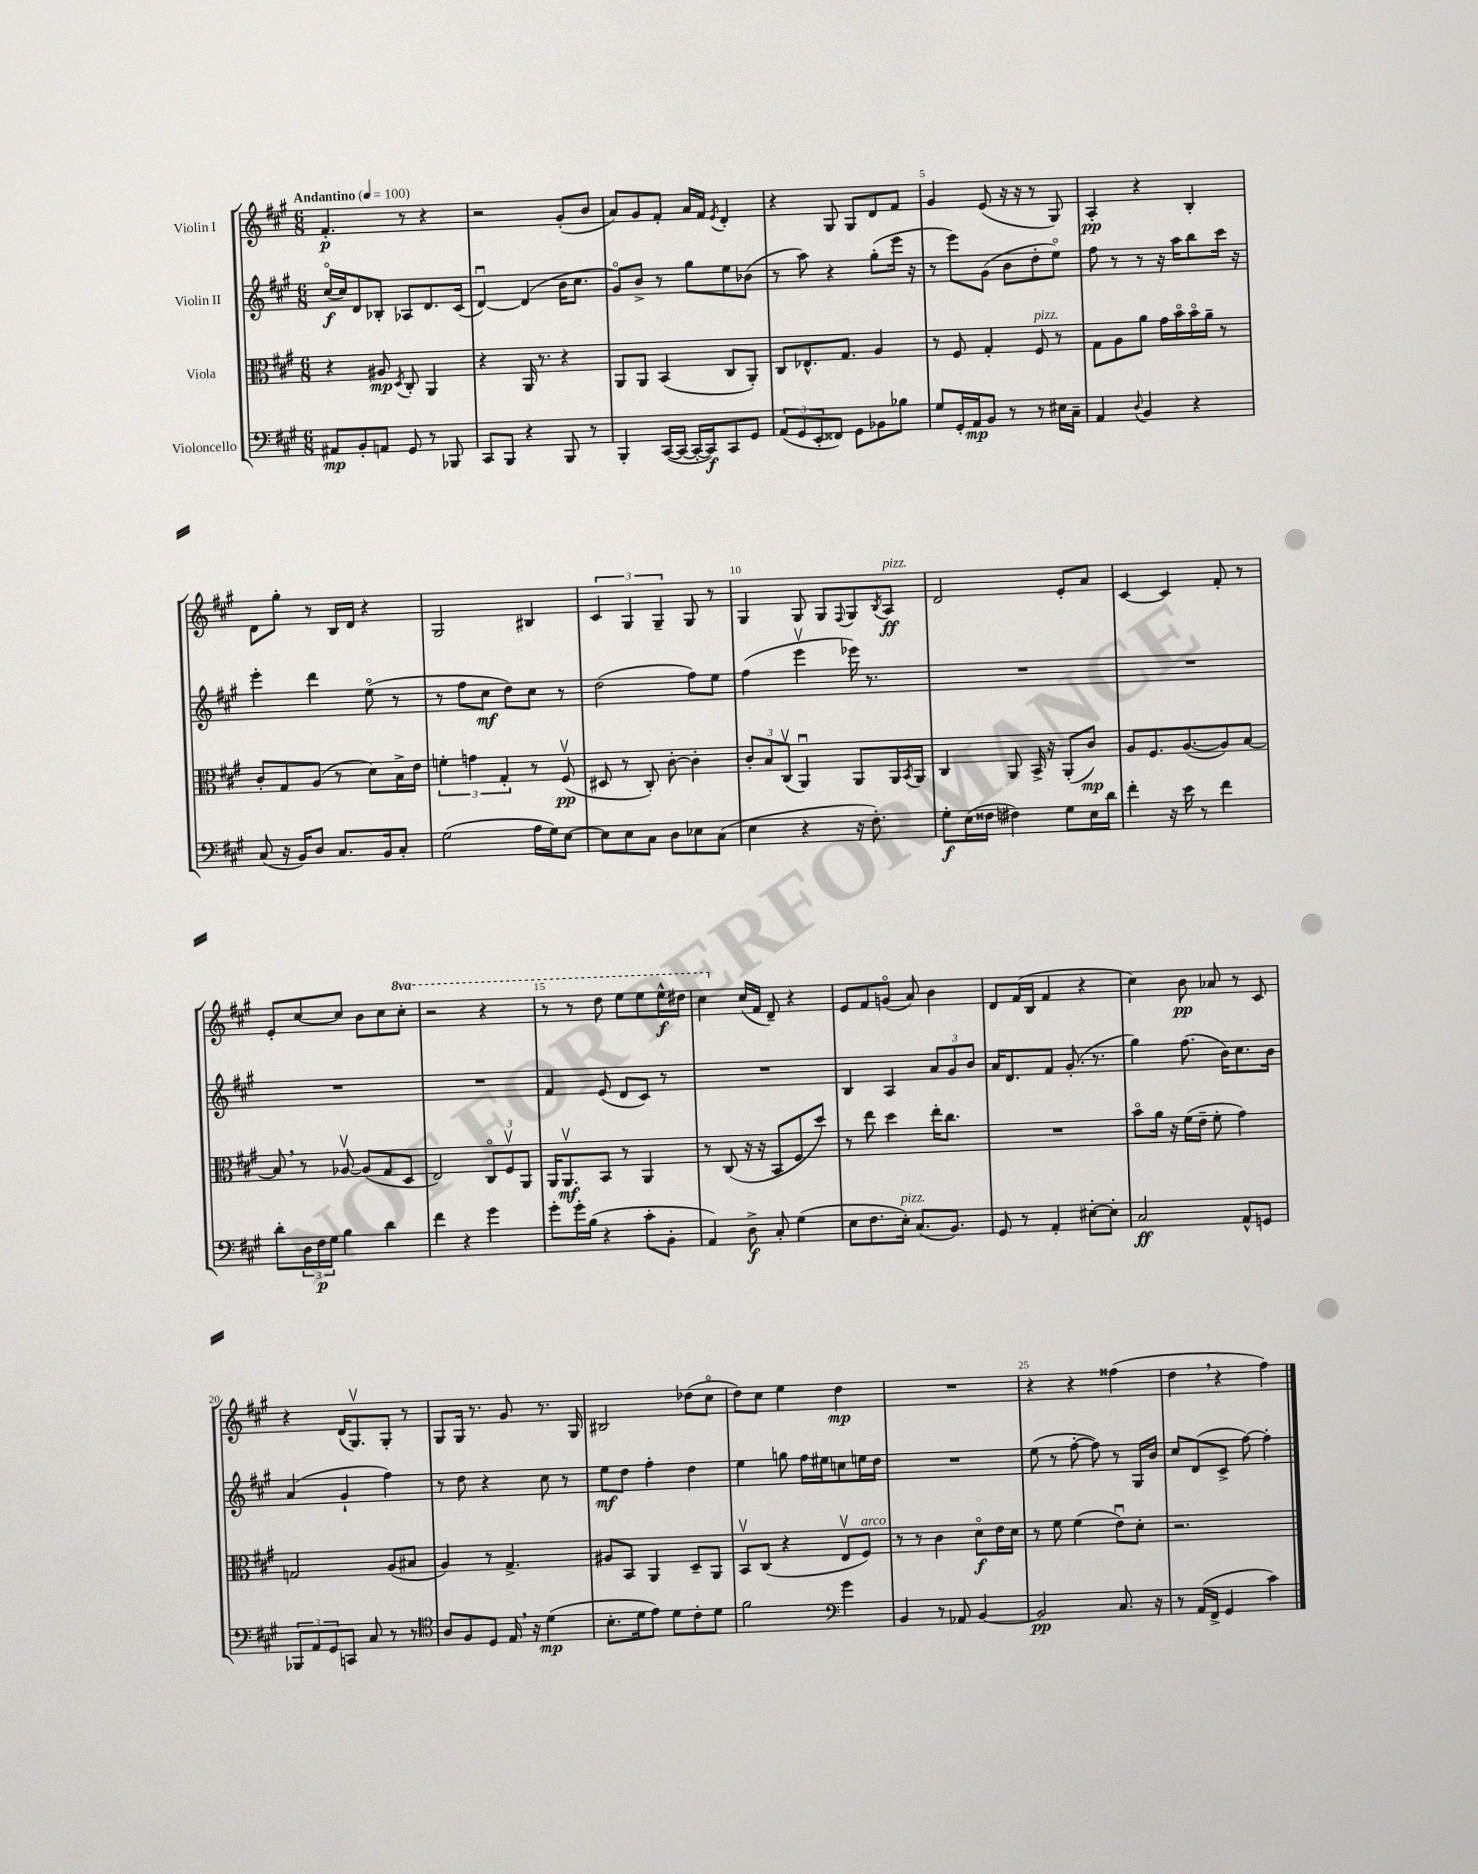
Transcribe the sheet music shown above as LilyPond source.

<<
\new StaffGroup <<
\new Staff = "s0" \with { instrumentName = "Violin I" } {
    \clef treble \key a \major \numericTimeSignature \time 6/8 \set Staff.ottavationMarkups = #ottavation-simple-ordinals \tempo "Andantino" 4 = 100
    fis'4.-.\p r8 r4 |
    r2 gis'8-.( b'8 |
    a'8) gis'8 fis'8-. a'16 fis'16 \acciaccatura { e'8 } d'4-. |
    r4 gis8 gis8 d'8 fis'8 |
    gis'4 e'8( r16 r16 r8 gis8) |
    a4-.\pp r4 b4-. |
    d'8 gis''8-. r8 b16 d'16 r4 |
    gis2 bis4 |
    \tuplet 3/2 { cis'4 gis4 gis4-- } gis8 r8 |
    gis4 gis8 gis8 \appoggiatura { fis8 } gis8 \acciaccatura { b8 } a8\ff^\markup { \italic "pizz." } |
    d'2 e'8-. a'8 |
    cis'4~ cis'4 fis'8-. r8 |
    e'8-. cis''8~ cis''8 b'8 cis''8 \ottava #1 cis'''8-. |
    r2 r4 |
    r8 r8 d'''8 e'''8 e'''8 e'''16-^\f dis'''16 |
    cis'''4 \ottava #0 cis''16( fis'16 d'8--) r4 |
    e'8 fis'8 g'8\flageolet( a'8) b'4 |
    d'8 fis'16( b16 fis'4 r4 |
    cis''4) b'8\pp aes'8 r8 cis'8 |
    r4 d'16( gis8.\upbow) gis8-. r8 |
    gis8 gis16 r8. gis'8 r8. gis16 |
    bis2 des''8( cis''8\flageolet |
    d''8) cis''8 e''4 d''4\mp |
    R2. |
    r4 r4 fisis''4( |
    d''4 \breathe r4 fis''4) \bar "|." |
}
\new Staff = "s1" \with { instrumentName = "Violin II" } {
    \clef treble \key a \major \numericTimeSignature \time 6/8
    cis''16\flageolet\f( cis''16) d'8 bes8-. aes8 d'8. cis'16( |
    d'4~\downbow) d'4( b'16 cis''8. |
    gis'8\flageolet) b'8-> r8 gis''8 e''8 bes'8( |
    r8 a''8) r4 gis''8-.( e'''16 r16 |
    r8 e'''8) gis'8( b'8 d''8-. e''8\flageolet) |
    fis''8 r8 r8 r16 a''16 b''8 cis'''16 r16 |
    e'''4-. d'''4 e''8\flageolet( r8 |
    r8 fis''8 cis''8\mf d''8) cis''8 r8 |
    d''2( fis''8) e''8 |
    fis''4( e'''4\upbow ees'''16) r8. |
    R2. |
    R2. |
    R2. |
    R2. |
    fis'4 e'8( d'8 cis'8) r8 |
    R2. |
    b4 a4 \tuplet 3/2 { a'8 gis'8 b'8 } |
    a'16 d'8. fis'8 gis'8.-.( r8. |
    gis''4) fis''8.( b'16) cis''8. b'16 |
    a'4( gis'4-! fis''4) |
    r8 d''8 r4 cis''8 r8 |
    e''8\mf d''8 fis''4-. d''4 |
    e''4 g''8 fis''16 eis''16 c''8 e''16 d''16 |
    R2. |
    e''8( r8 fis''8~-. fis''8) r8 gis16 b'16 |
    cis''8 d'8( cis'8-> fis''8~) fis''4-. \bar "|." |
}
\new Staff = "s2" \with { instrumentName = "Viola" } {
    \clef alto \key a \major \numericTimeSignature \time 6/8
    r4 ais8\mp \acciaccatura { d8 } cis8-. a,4 |
    r4 a,16 r8. r4 |
    a,8 a,8 b,4( cis8 a,8-.) |
    cis8 ees8.-^ gis8. a4 |
    r8 fis8 gis4-. fis8^\markup { \italic "pizz." } r8 |
    gis8 a8 a'8 gis'16 b'16\flageolet b'16\flageolet a'16-- r8 |
    cis'8-. gis8 a8( r8 d'8) b16-> e'16 |
    \tuplet 3/2 { f'4-. g'4 gis4-. } r8 fis8\upbow\pp( |
    dis8 r8 cis8-.) cis'8~-. cis'4-. |
    \tuplet 3/2 { cis'8-. b8 cis8\upbow( } a,4\downbow) a,8 a,16 \acciaccatura { b,8 } a,16 |
    cis4 a,8 b,16-> r16 a,8-.( cis'8\mp) |
    a8 fis8. a8.~( a8) b8~ |
    b8 \breathe r8 aes8~\upbow aes8( gis8 d8 |
    e2) \tuplet 3/2 { cis8\flageolet fis8\upbow a,8 } |
    a,16 a,8.\upbow\mf b,8 r8 a,4 |
    r8 cis8( r16 r16 b,8 fis8 d''8) |
    r8 e''8 d''4 e''16-. cis''8. |
    R2. |
    b'8\flageolet a'16 r16 fis'16( e'16-- fis'8-. gis'4) |
    g2 a8( bis8 |
    a4) r8 gis4.-> |
    ais8 b,8 a,4 d8-- a,8 |
    b,8\upbow cis8( r4 e8\upbow fis8^\markup { \italic "arco" }) |
    r8 r8 cis'4 d'8\flageolet\f e'16 d'16 |
    r8 fis'8 fis'4( e'8\downbow) d'8-. |
    r2. \bar "|." |
}
\new Staff = "s3" \with { instrumentName = "Violoncello" } {
    \clef bass \key a \major \numericTimeSignature \time 6/8
    ais,8\mp b,8-. a,8 gis,8 r8 bes,,8 |
    cis,8 b,,8 r4 b,,8 r8 |
    b,,4-. cis,16~( cis,16~ cis,16~-. cis,16\f) cis,8 gis,8 |
    \tuplet 3/2 { a,8( gis,8 e,8-. } fisis,8) gis,8 bes,8 bes8 |
    gis8 gis,16-. a,16\mp b,8 r8 r8 eis16 cis16-- |
    a,4 \appoggiatura { d8 } b,4 r4 |
    cis8( r16 b,16) d8 cis8. b,16 cis8-. |
    gis2( a16 gis16) e8~ |
    e8 e8 cis8 d8 ees8 cis8( |
    e4 r4 r16 fis8.-.) |
    gis8-.\f e16( fisis16 fis4) gis8 e16 d'16 |
    fis'4-. r16 e'16 r8 fis'4 |
    d'8-. \tuplet 3/2 { d16 fis16\p gis16 } b4 d'4 |
    fis'4 r4 gis'4 |
    gis'8-. gis'16-. b16( r4 cis'8-. b,8-. |
    a,4) d8->\f cis8-. gis4( |
    e8 fis8. e16-.^\markup { \italic "pizz." }) cis8.( b,8.) |
    gis,8 r8 a,4-. eis8~-. eis8-. |
    cis2\ff a,8-^ g,8 |
    \tuplet 3/2 { bes,,8 a,8 gis,8 } c,8 cis8 r8 r8 |
    \clef tenor a8 fis8 d8 e16 \breathe r16 d'4\mp( |
    b8.-. d'16 e'8) d'8 cis'8-. d'8 |
    fis'2 \clef bass gis'4 |
    b,4 r8 aes,8 b,4~ |
    b,2\pp cis8. r16 |
    r8 a,16( fis,16-> gis,4 cis'4) \bar "|." |
}
>>
>>
\layout { \context { \Score \override BarNumber.break-visibility = ##(#f #t #t) barNumberVisibility = #(every-nth-bar-number-visible 5) } }
